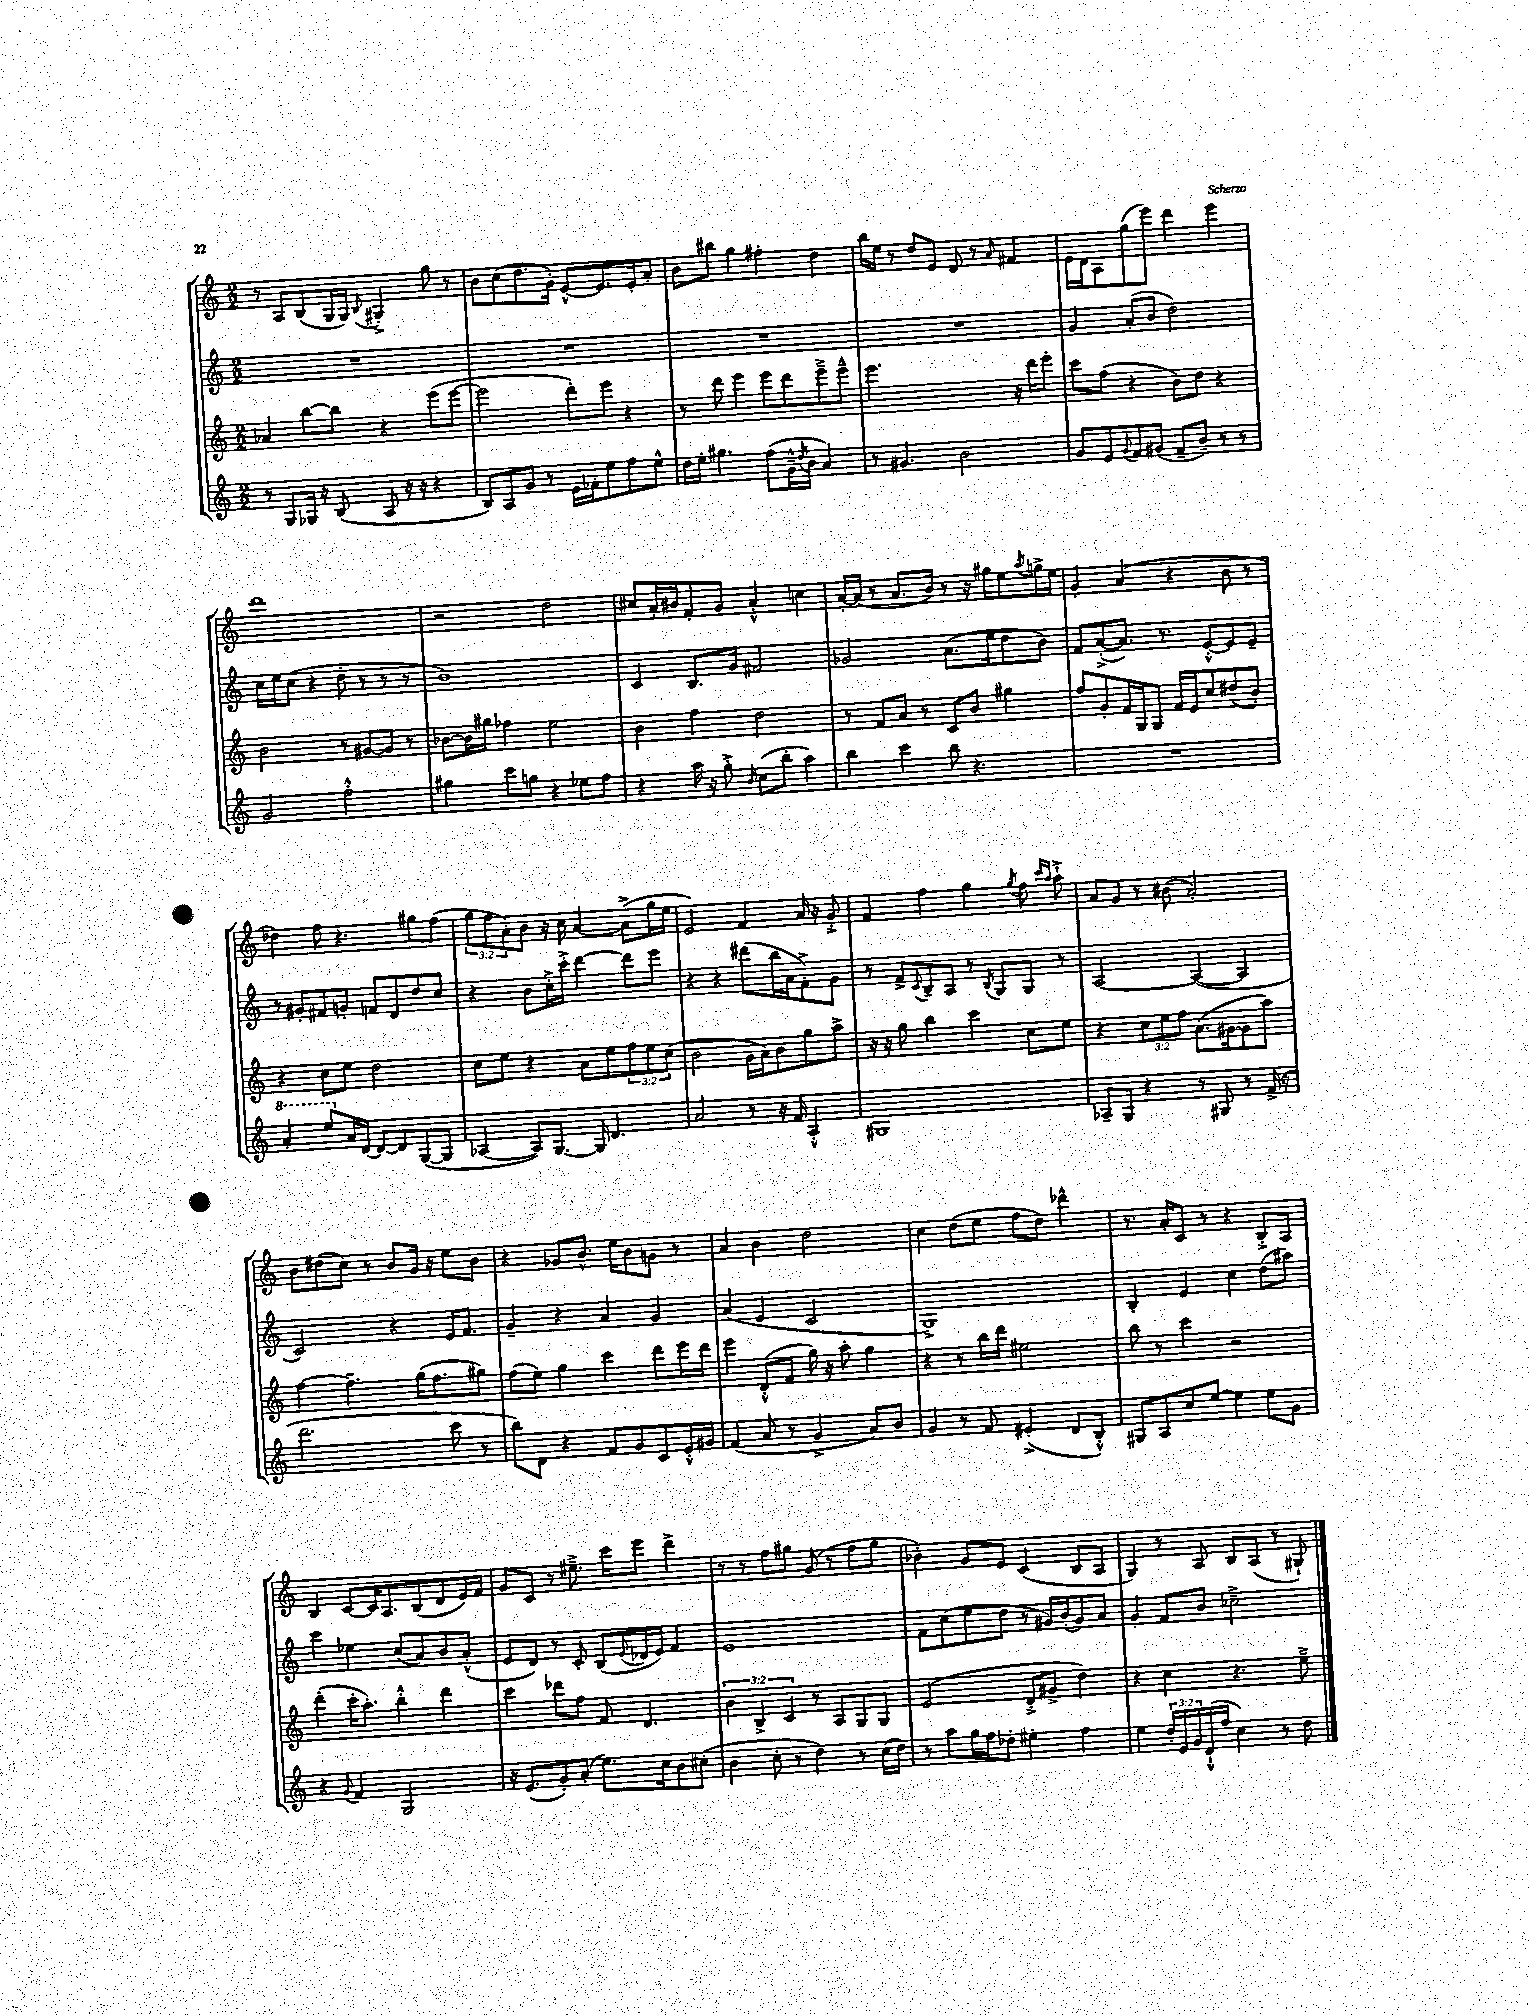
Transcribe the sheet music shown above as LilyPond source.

<<
\new StaffGroup <<
\new Staff = "s0" {
    \clef treble \key c \major \numericTimeSignature \time 2/2 \override Staff.TupletNumber.text = #tuplet-number::calc-fraction-text
    r8 a8 b8( g16 g16) \appoggiatura { b8 } gis4-.-> g''8 r8 |
    b'8 c''8( d''8. g'16-.) e'8~-^ e'8. e'16-. a'8-. |
    b'8 bis''8 g''4 fis''4-. d''4 |
    b''16 e''16 r8 d''8 e'8 d'8 r8 \grace { a'16 } fis'4 |
    e'16 d'16 a8 g''8( e'''8) d'''4 e'''4 |
    d'''1 |
    r2 d''2 |
    cis''8 a'16-. bis'16 f'8-. g'8 a'4-.-^ c''4 |
    a'16~-. a'16( r8 a'8. b'16) r8 r16 gis''16 e''8 \acciaccatura { a''8 } g''16-> e''16 |
    g'4-. a'4( r4 b'8 r8 |
    des''4) f''8 r4. gis''8 f''8( |
    \tuplet 3/2 { g''8 f''8 a'8-.) } b'8 r16 c''16 a'4~ a'8->( g''16 e''16 |
    e'2) f'4 a'16 r16 g'8-.-> |
    f'4 f''4 g''4 \acciaccatura { g''8 } f''8 \grace { c'''16 a''16 } a''8-!-> |
    a'8 g'8 r8 bis'8( a'2-.) |
    b'8 dis''8( c''8) r8 b'8 g'16 r16 e''8 b'8 |
    r4 ges'8 b'8.-^ e''16 b'8 g'8 r8 |
    a'4 b'4 d''2 |
    c''4 d''8( e''8 f''8 d''8) des'''4-^ |
    r8. a'16-. c'8 r8 r4 b8-.-> a8 |
    b4 c'8~ c'16 a8. b8( d'8 e'16) f'16 |
    g'8 c'8 r8 eis''8.---> c'''16 e'''8 d'''4-> |
    r8 r8 f''8 gis''8 g'8( r8 f''8 gis''8 |
    bes'4-.) g'8 e'8 c'4( b8 a8 |
    g4) r8 a8 b8 a8( r8 gis8-!) \bar "|." |
}
\new Staff = "s1" {
    \clef treble \key c \major \numericTimeSignature \time 2/2
    R1 |
    R1 |
    R1 |
    R1 |
    g'4 a'8-.( b'8 d''2) |
    c''16 e''16 c''8( r4 d''8-. r8 r8 r8 |
    b'1) |
    c'4 b8. g'16 fis'2 |
    ges'2 a'8.( e''16 d''8 b'8) |
    f'8 a'8~-.->( a'8.) r8. e'8~-.-^ e'8 e'8-- |
    r8 gis'8-. fis'8 g'8-. f'8 d'8 d''8 c''8 |
    r4 b'8 c''16-.-> c'''16-.-> d'''4~ d'''8 e'''8 |
    r4 r4 dis'''8( b''16 a'16 f'8-.->) g'8 |
    r8 f'8-> \appoggiatura { c'8 } b8-- a8 r8 \acciaccatura { b8 } g8 g8 r8 |
    a2~ a4~( a4 |
    c'2) r4 e'16 f'8. |
    g'4-- r4 a'4 g'4 |
    a'4( e'4 c'2 |
    g1->) |
    b4-. e'4 c''4 d''8( ais''8) |
    c'''4 ees''4 c''8( a'8) b'8 a'8-.-^( |
    e'8 d'8) r8 c'8-. b8( \appoggiatura { e'8 } des'16 e'16) f'4 |
    e'1 |
    f'8 c''8( e''8 d''8 r8 gis'16) b'16-.( gis'8) a'8 |
    g'4-. f'8 b'8 ces''2---> \bar "|." |
}
\new Staff = "s2" {
    \clef treble \key c \major \numericTimeSignature \time 2/2 \override Staff.TupletNumber.text = #tuplet-number::calc-fraction-text
    aes'4 b''8~ b''8 r4 e'''8( e'''8~ |
    e'''2 d'''8-.) e'''8 r4 |
    r8 d'''8 e'''4 e'''8 d'''8 e'''8---> e'''8---^ |
    e'''2. r16 d'''16 e'''8-. |
    c'''8 f''8( r4 b'8) d''8 r4 |
    b'2 r8 gis'8~ gis'8 r8 |
    bes'8~ bes'16 gis''16 fes''4 e''2 |
    b'4 f''4 d''2 |
    r8 f'8 a'8 r8 c'8 b'8 gis''4 |
    f''8 g'8-. f'16 g16 g8 f'16 e'16 c''8 dis''8( b'8-.) |
    r4 c''8 e''8 d''2 |
    c''8 e''8 r4 a'8 e''8 \tuplet 3/2 { f''8 e''8 c''8( } |
    b'2 g'16 a'16) b'8 g''8 a''8-> |
    r16 r16 g''8 b''4 c'''4 c''8 e''8 |
    r4 \tuplet 3/2 { c''8 e''8 f''8 } a'8.( gis'16~ gis'8 a''8) |
    f''4~ f''4.-- g''16( f''8. gis''8) |
    f''8( e''8) g''4 c'''4 d'''8 e'''16 d'''16 |
    e'''4 d'8-.-^( f'8 g''16) r16 a''8-. g''4 |
    r4 r8 b''16 d'''16 eis''2 |
    b''8 r8 c'''4 r2 |
    d'''4-.( c'''16-. a''8.-.) b''4-.-^ d'''4 |
    c'''4 des'''8 f''8 f'8 d'4. |
    \tuplet 3/2 { b'4 b4-> c'4 } r8 a8 g8 g8 |
    e'2( d'8-.-> gis'8-> d''4) |
    r4 c''4 r4. e''8---> \bar "|." |
}
\new Staff = "s3" {
    \clef treble \key c \major \numericTimeSignature \time 2/2 \override Staff.TupletNumber.text = #tuplet-number::calc-fraction-text
    r8 g8 ges16 r16 b8( a8 r16 r16 r4 |
    b8) a8 g'8 r8 e'16 fes'16-. e''8 f''8 e''8-^ |
    d''16 e''16-. gis''4. f''8( g'16---^ \acciaccatura { d''8 } b'16 a'4) |
    r8 gis'4. b'2 |
    g'8 e'8 \appoggiatura { g'8 } f'8 gis'8( f'8-- b'8--) r8 r8 |
    g'2 f''2-.-^ |
    gis''4 c'''8 g''8 r4 ees''8 f''8 |
    r4 a''16 r16 g''8-.-> \grace { b'16 } c''8( b''8-. a''4) |
    b''4 c'''4 b''8 r4. |
    R1 |
    \ottava #1 a''4-. e'''8 \ottava #0 a'16 d'16~ d'8~ d'8 g8~( g8 |
    aes4~ aes8) g8.~ g16 d'4. |
    a'2 r8 r16 f'16 a4-.-^ |
    gis1 |
    aes8-- g8 r4 r8 gis8 r8 f'16->( r16 |
    d'''2. c'''8 r8 |
    b''8) d'8 r4 f'8 g'8 c'8 e'16-.-^ gis'16 |
    f'4( a'8 r8 g'4-> a'8) b'8 |
    g'4 r8 f'8 eis'4-.->( d'8 b8-.-^) |
    gis8 a8 c''8 e''8~ e''4 e''8 g'8 |
    r4 \appoggiatura { g'8 } f'4 g2 |
    r16 e'8.( g'8-.) a'8-.( e''8.) c''16 b'8 cis''8-.( |
    b'4 c''8-. r8 d''4) r8 c''16( d''16) |
    r8 a''8 g''16 f''16 des''8-. eis''4-. f''4 |
    e''4 \tuplet 3/2 { d''16-. e'16 g'16 } d'16-!-^( f''16 c''4) r8 d''8 \bar "|." |
}
>>
>>
\layout { \context { \Score \remove "Bar_number_engraver" } }
